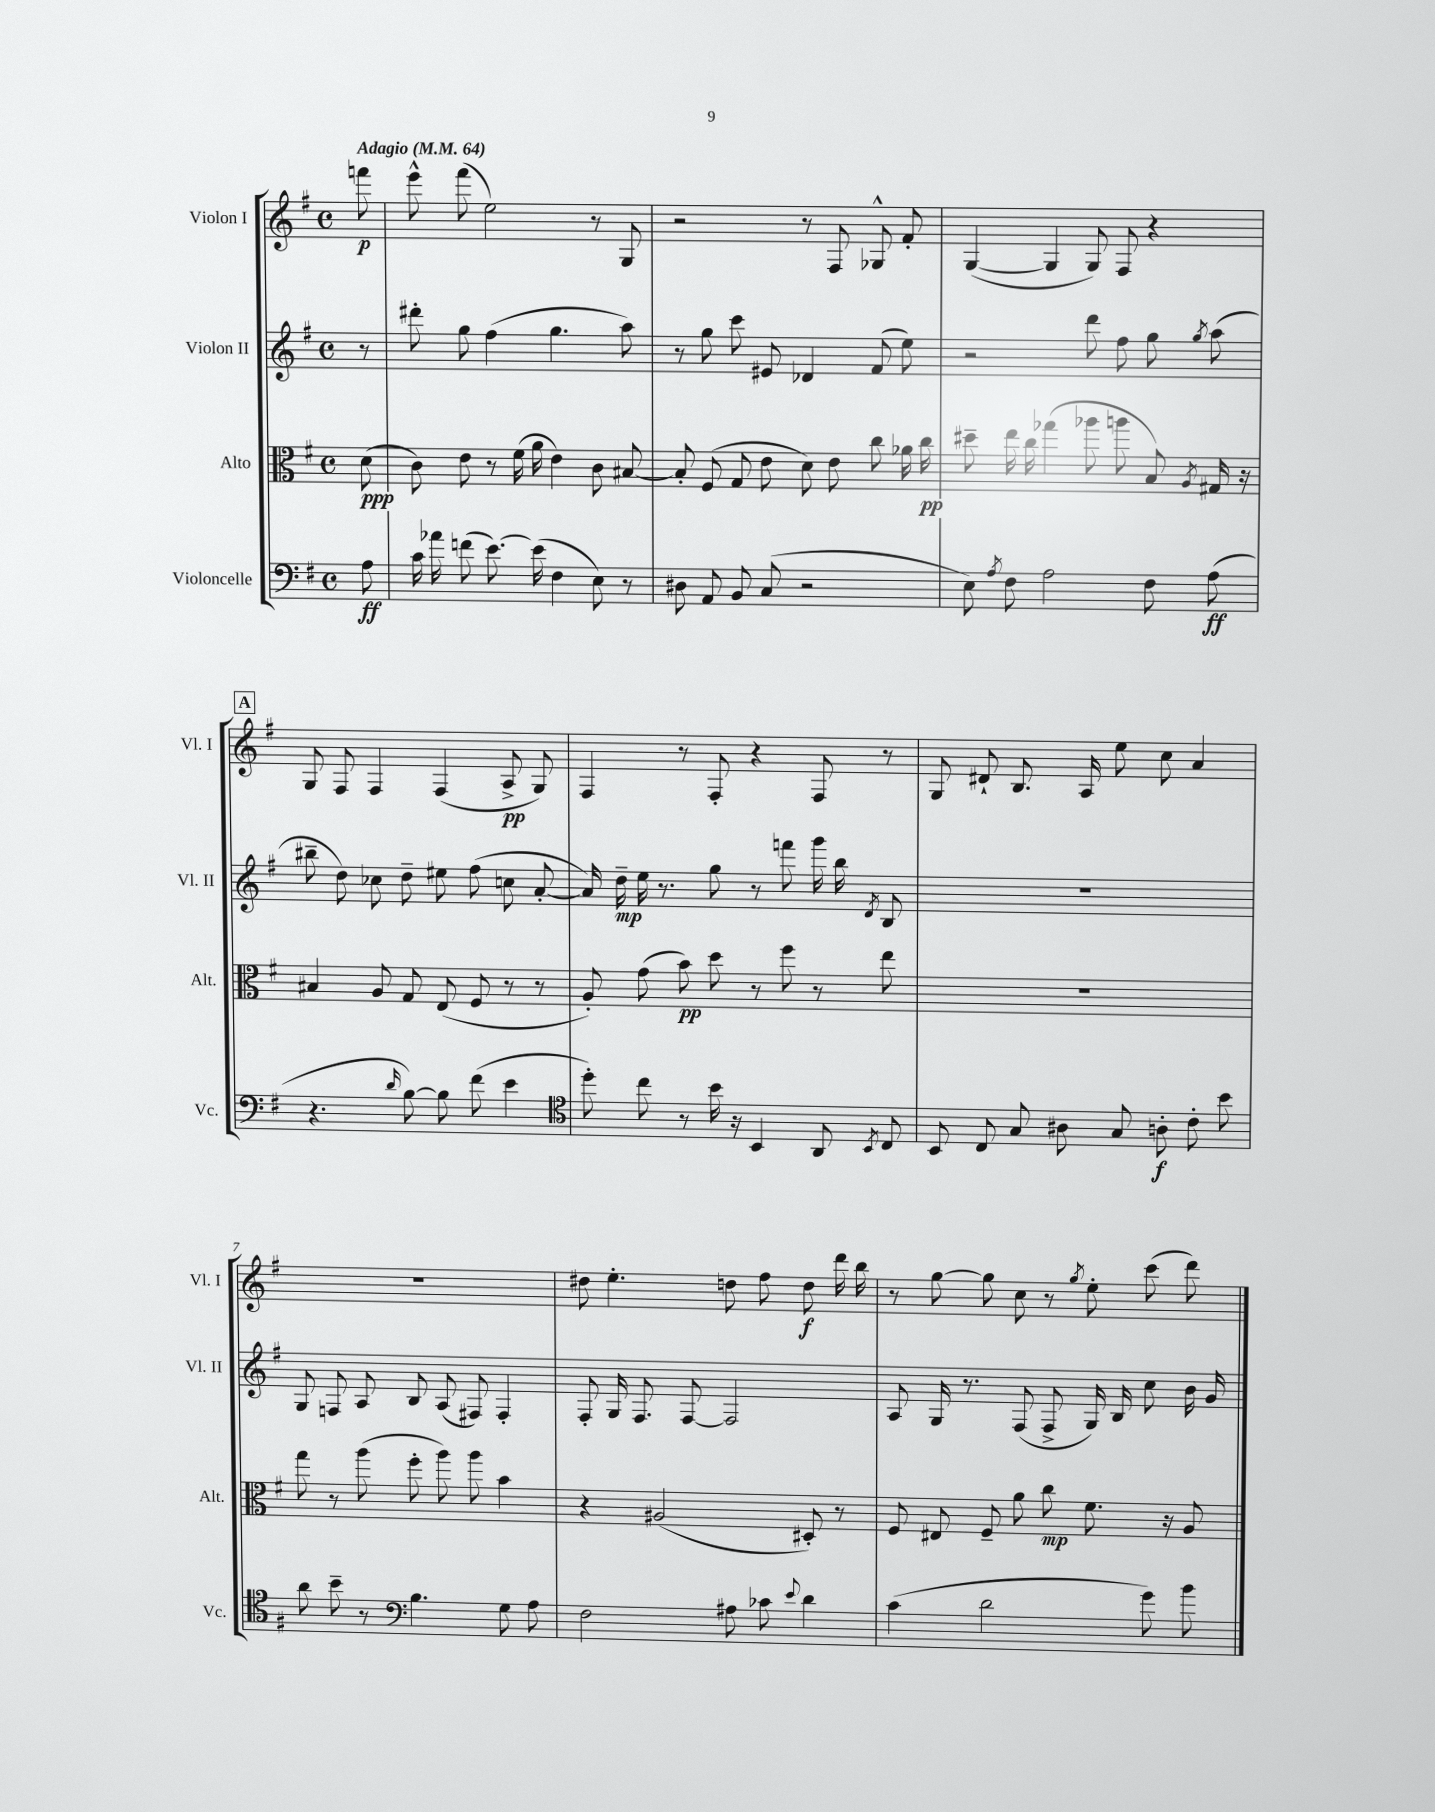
<<
\new StaffGroup <<
\new Staff = "s0" \with { instrumentName = "Violon I" shortInstrumentName = "Vl. I" } {
    \clef treble \key g \major \defaultTimeSignature \time 4/4 \partial 8 \tempo "Adagio" 4 = 64
    \autoBeamOff f'''8\p |
    e'''8-^ fis'''8( e''2) r8 g8 |
    r2 r8 fis8 ges8-^ fis'8-. |
    g4~( g4 g8) fis8 r4 |
    \mark \markup { \box "A" } g8 fis8 fis4 fis4( a8->\pp g8) |
    fis4 r8 fis8-. r4 fis8 r8 |
    g8 dis'8-! b8. a16 e''8 c''8 a'4 |
    R1 |
    dis''8 e''4.-. d''8 fis''8 d''8\f d'''16 b''16 |
    r8 g''8~ g''8 c''8 r8 \acciaccatura { g''8 } e''8-. c'''8( d'''8) \bar "|." |
}
\new Staff = "s1" \with { instrumentName = "Violon II" shortInstrumentName = "Vl. II" } {
    \clef treble \key g \major \defaultTimeSignature \time 4/4 \partial 8
    \autoBeamOff r8 |
    dis'''8-. g''8 fis''4( g''4. a''8) |
    r8 g''8 c'''8 eis'8 des'4 fis'8( e''8) |
    r2 d'''8 fis''8 g''8 \acciaccatura { g''8 } a''8( |
    \mark \markup { \box "A" } bis''8-- d''8) ces''8 d''8-- eis''8 fis''8( c''8 a'8~-. |
    a'16) d''16--\mp e''16 r8. g''8 r8 f'''8 g'''16 b''16 \acciaccatura { d'8 } b8 |
    R1 |
    g8 f8 a8 b8 a8( fis8) fis4-. |
    fis8-. g16 fis8. fis8~ fis2 |
    a8 g16 r8. fis8( fis8-> g16) b16 c''8 b'16 g'16 \bar "|." |
}
\new Staff = "s2" \with { instrumentName = "Alto" shortInstrumentName = "Alt." } {
    \clef alto \key g \major \defaultTimeSignature \time 4/4 \partial 8
    \autoBeamOff d'8\ppp( |
    c'8) e'8 r8 fis'16( a'16 e'4) c'8 bis8~ |
    bis8-. fis8( g8 e'8 d'8) e'8 c''8 aes'16 c''16\pp |
    dis''8-- e''16 c''16 ges''4( aes''8 a''8 b8) \acciaccatura { a8 } gis16 r16 |
    \mark \markup { \box "A" } bis4 a8 g8 e8( fis8 r8 r8 |
    a8-.) g'8( b'8\pp) d''8 r8 fis''8 r8 e''8 |
    R1 |
    g''8 r8 a''8( fis''8-. a''8) a''8 b'4 |
    r4 ais2( dis8-.) r8 |
    fis8 eis8 fis8-- a'8 c''8\mp fis'8. r16 a8 \bar "|." |
}
\new Staff = "s3" \with { instrumentName = "Violoncelle" shortInstrumentName = "Vc." } {
    \clef bass \key g \major \defaultTimeSignature \time 4/4 \partial 8
    \autoBeamOff a8\ff |
    c'16 aes'16 f'8( e'8.~) e'16( fis4 e8) r8 |
    dis8 a,8 b,8 c8( r2 |
    e8) \acciaccatura { a8 } fis8 a2 fis8 a8\ff( |
    \mark \markup { \box "A" } r4. \grace { d'16 } b8~) b8 fis'8( e'4 |
    \clef tenor d''8-.) c''8 r8 b'16 r16 b,4 a,8 \acciaccatura { b,8 } c8 |
    b,8 c8 g8 ais8 g8 a8-.\f c'8-. b'8 |
    a'8 b'8-- r8 \clef bass b4. g8 a8 |
    fis2 ais8 ces'8 \appoggiatura { e'8 } d'4 |
    c'4( d'2 g'8) b'8 \bar "|." |
}
>>
>>
